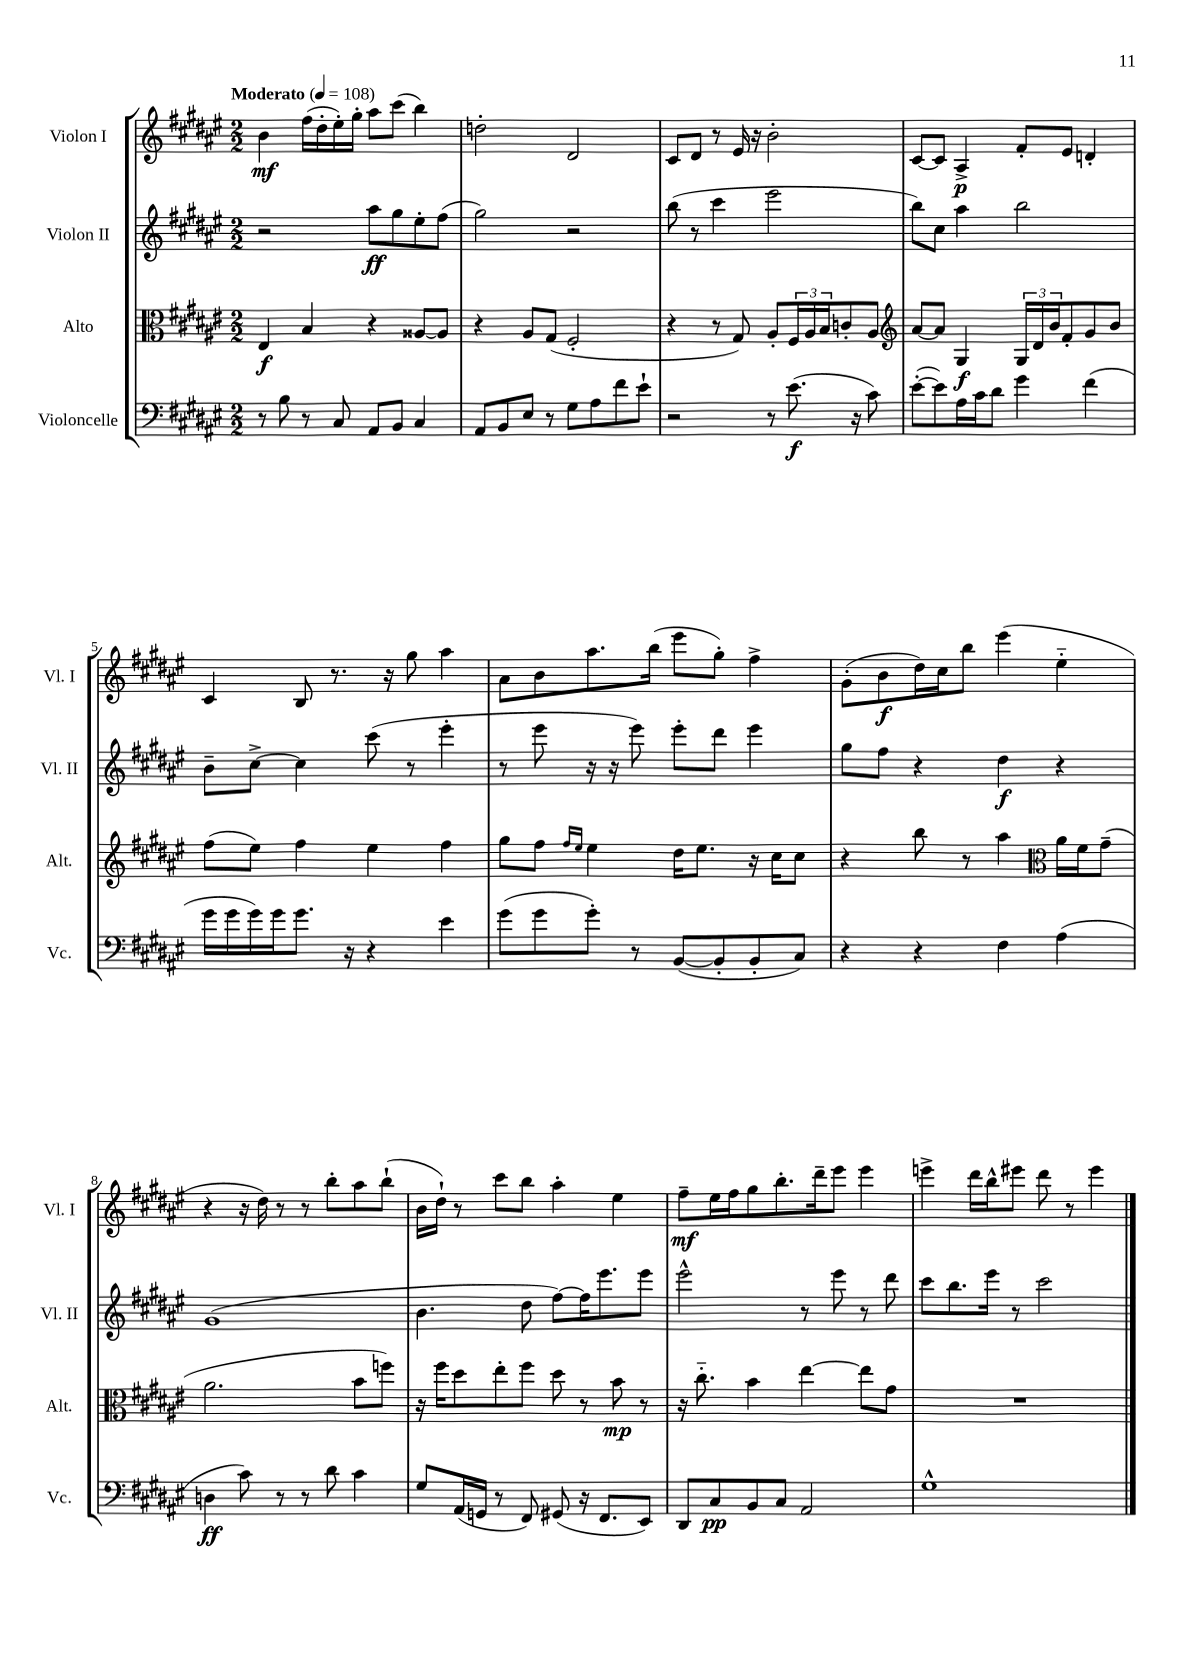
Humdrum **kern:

**kern	**kern	**kern	**kern
*staff4	*staff3	*staff2	*staff1
*clefF4	*clefC3	*clefG2	*clefG2
*k[f#c#g#d#a#e#]	*k[f#c#g#d#a#e#]	*k[f#c#g#d#a#e#]	*k[f#c#g#d#a#e#]
*M2/2	*M2/2	*M2/2	*M2/2
*MM108	*MM108	*MM108	*MM108
8r	4E#	2r	4b
8B	.	.	.
8r	4B	.	(16ff#
.	.	.	16dd#'
8C#	.	.	16ee#')
.	.	.	16gg#'
8AA#	4r	8aa#	8aa#
8BB	.	8gg#	(8ccc#
4C#	[8A##	8ee#'	4bb)
.	8A##]	(8ff#	.
=	=	=	=
8AA#	4r	2gg#)	2dd'
8BB	.	.	.
8E#	8A#	.	.
8r	(8G#	.	.
8G#	2F#'	2r	2d#
8A#	.	.	.
8f#	.	.	.
8e#`	.	.	.
=	=	=	=
2r	4r	(8bb	8c#
.	.	8r	8d#
.	8r	4ccc#	8r
.	8G#)	.	16e#
.	.	.	16r
8r	8A#'	2eee#	2b'
(8.e#	24F#	.	.
.	24A#	.	.
.	24B	.	.
.	8c'	.	.
16r	.	.	.
8c#)	8A#	.	.
=	=	=	=
*	*clefG2	*	*
([8e#'	[8a#	8bb)	[8c#
8e#])	8a#]	8cc#	8c#]
16A#	4G#	4aa#	4A#^
16c#	.	.	.
8d#	.	.	.
4g#	24G#	2bb	8f#'
.	24d#	.	.
.	24b	.	.
.	8f#'	.	8e#
(4f#	8g#	.	4d'
.	8b	.	.
=	=	=	=
16g#	(8ff#	8b~	4c#
16g#	.	.	.
16g#)	8ee#)	[8cc#^	.
16g#	.	.	.
8.g#	4ff#	4cc#]	8B
.	.	.	8.r
16r	.	.	.
4r	4ee#	(8ccc#	.
.	.	.	16r
.	.	8r	8gg#
4e#	4ff#	4eee#'	4aa#
=	=	=	=
(8g#	8gg#	8r	8a#
8g#	8ff#	8eee#	8b
.	16qqff#	.	.
.	16qqee#	.	.
8g#')	4ee#	16r	8.aa#
.	.	16r	.
8r	.	8eee#)	.
.	.	.	(16bb
([8BB	16dd#	8eee#'	8eee#
.	8.ee#	.	.
8BB']	.	8ddd#	8gg#')
8BB'	16r	4eee#	4ff#^
.	16cc#	.	.
8C#)	8cc#	.	.
=	=	=	=
4r	4r	8gg#	(8g#'
.	.	8ff#	8b
4r	8bb	4r	16dd#)
.	.	.	16cc#
.	8r	.	8bb
4F#	4aa#	4dd#	(4eee#
*	*clefC3	*	*
(4A#	16a#	4r	4ee#'~
.	16f#	.	.
.	(8g#~	.	.
=	=	=	=
4D	2.a#	(1g#	4r
8c#)	.	.	16r
.	.	.	16dd#)
8r	.	.	8r
8r	.	.	8r
8d#	.	.	8bb'
4c#	8b	.	8aa#
.	8ff)	.	(8bb`
=	=	=	=
8G#	16r	4.b	16b
.	16ff#	.	16dd#`)
(16AA#	8dd#	.	8r
16GG	.	.	.
8r	8ee#'	.	8ccc#
8FF#)	8ff#	8dd#	8bb
(8GG#	8dd#	[8ff#)	4aa#'
16r	8r	16ff#]	.
8.FF#	.	8.eee#	.
.	8b	.	4ee#
8EE#)	8r	8eee#	.
=	=	=	=
8DD#	16r	2eee#^^	8ff#~
.	8.cc#'~	.	.
8C#	.	.	16ee#
.	.	.	16ff#
8BB	4b	.	8gg#
8C#	.	.	8.bb'
2AA#	[4ee#	8r	.
.	.	.	16ddd#~
.	.	8eee#	8eee#
.	8ee#]	8r	4eee#
.	8g#	8ddd#	.
=	=	=	=
1G#^^	1r	8ccc#	4eee^
.	.	8.bb	.
.	.	.	16ddd#
.	.	16eee#	16bb^^
.	.	8r	8eee#
.	.	2ccc#	8ddd#
.	.	.	8r
.	.	.	4eee#
==	==	==	==
*-	*-	*-	*-
